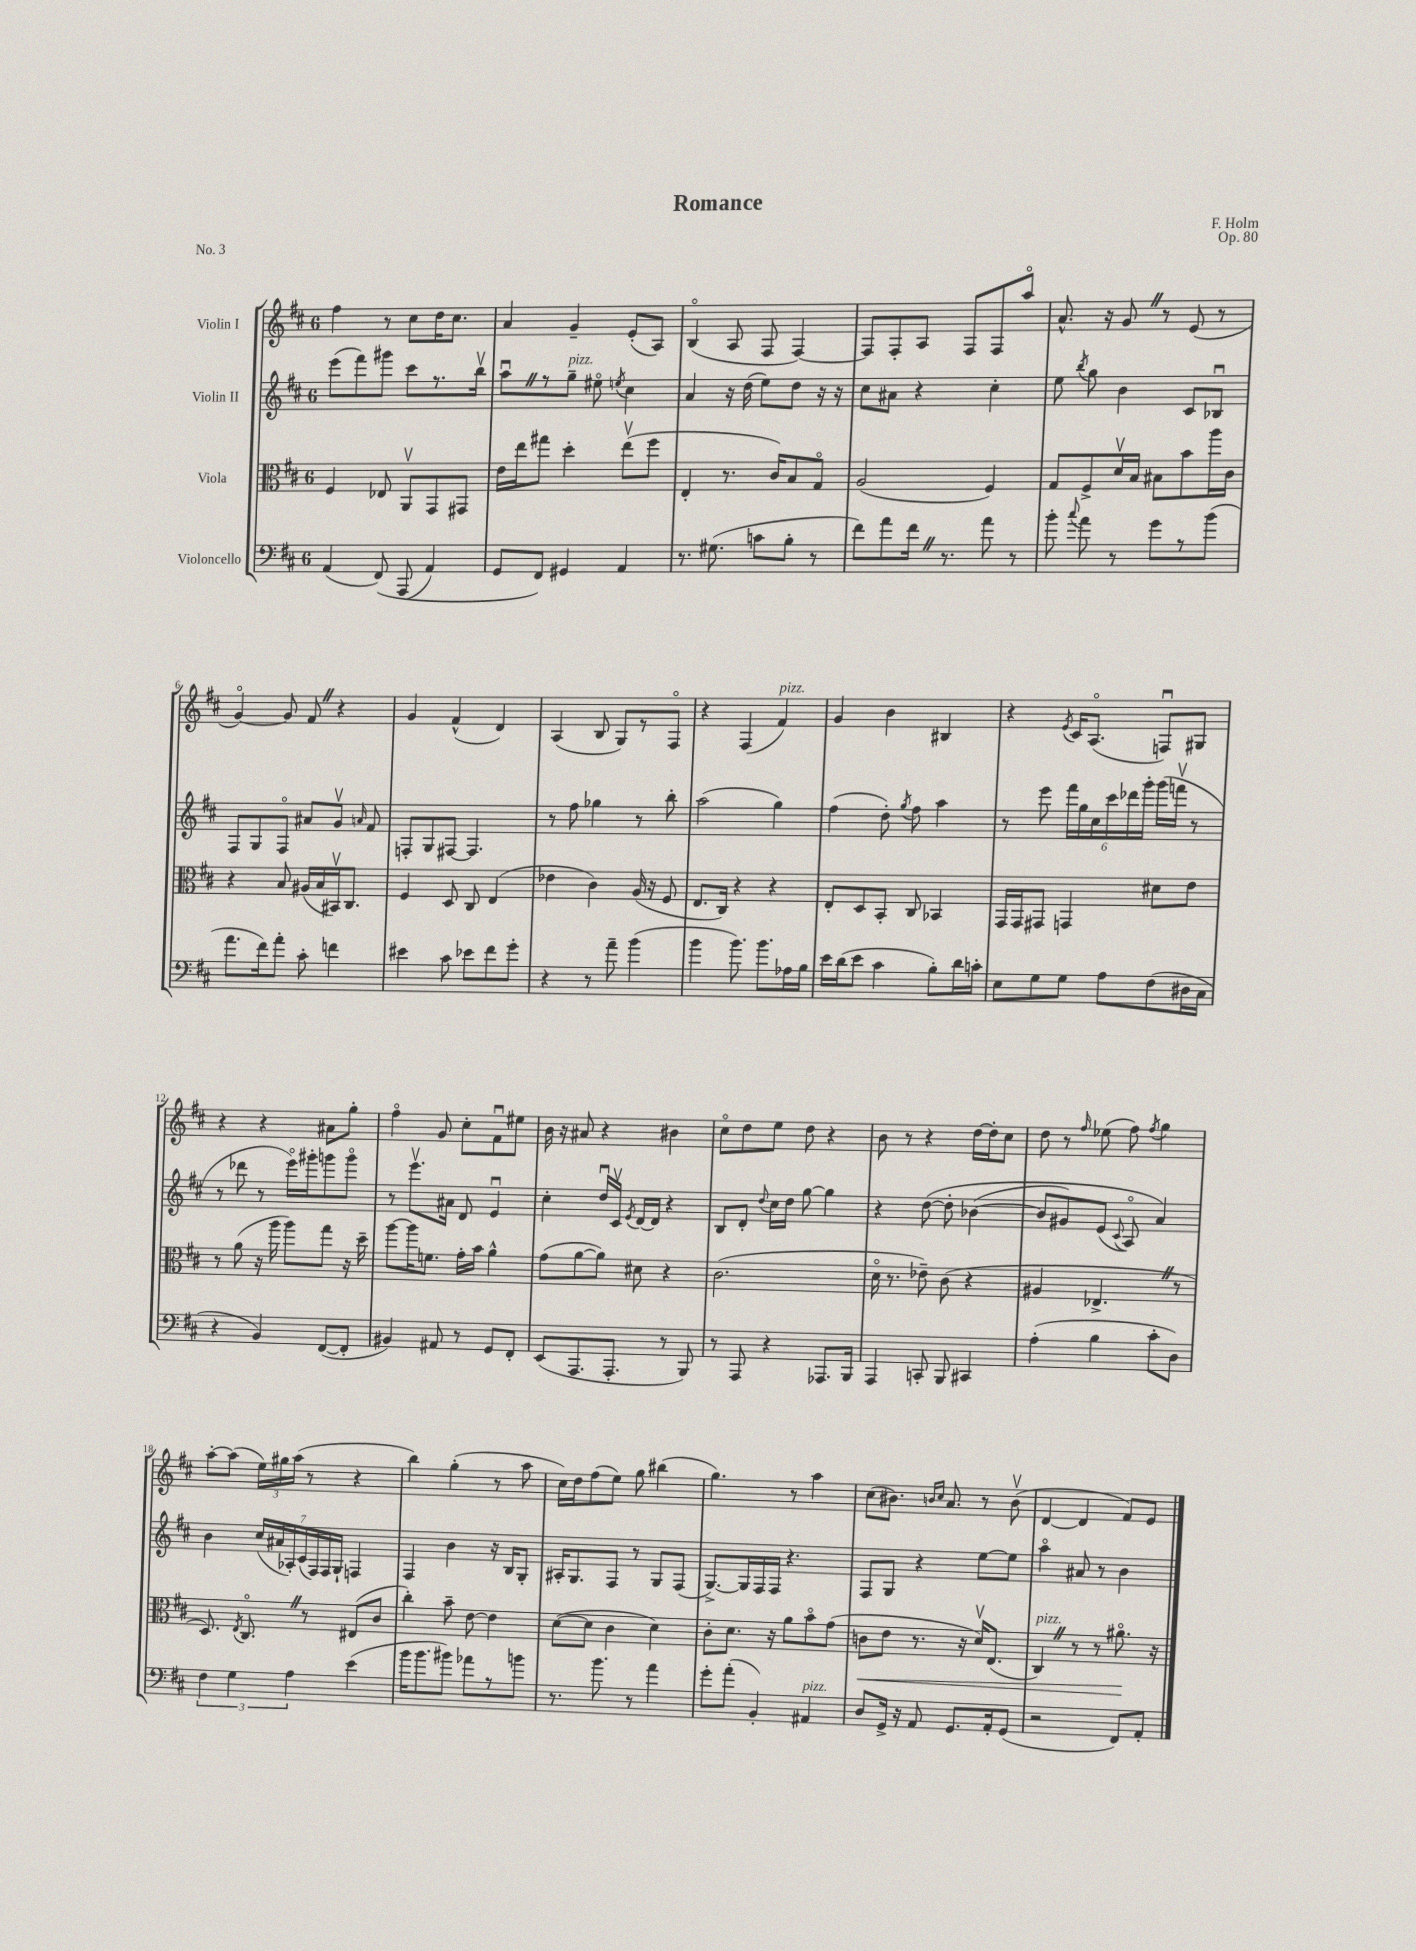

**kern	**kern	**dynam	**kern	**kern
*part4	*part3	*part3	*part2	*part1
*staff4	*staff3	*staff3	*staff2	*staff1
*I"Violoncello	*I"Viola	*	*I"Violin II	*I"Violin I
*clefF4	*clefC3	*	*clefG2	*clefG2
*k[f#c#]	*k[f#c#]	*	*k[f#c#]	*k[f#c#]
*M6/8	*M6/8	*	*M6/8	*M6/8
=1	=1	=1	=1	=1
(4AA/	4F#/	.	(8eee\L	4ff#\
.	.	.	8fff#\)	.
(8FF#/)	8E-X/	.	8ggg#X\J	8r
(8AAA/	8AAv/L	.	8ccc#\L	8cc#\L
4AA/)	8GG/	.	8.r	16dd\K
.	.	.	.	8.cc#\J
.	8GG#X/J	.	.	.
.	.	.	16bbv\Jk	.
=2	=2	=2	=2	=2
8GG/L	16e\LL	.	8aauZ\L	4a/
.	16ee\J	.	.	.
8FF#/J)	8gg#X\J	.	8r	.
!	!	!	!LO:TX:a:i:t=pizz.	!
4GG#X/	4dd'\	.	8gg~\J	4g~/
.	.	.	8ee#X\	.
.	.	.	8qeen/	.
4AA/	(8eev\L	.	4cc#\	(8e'/L
.	8ff#\J	.	.	8A/J)
=3	=3	=3	=3	=3
8.r	4E'/	.	4a/	(4B/
(8.G#X\	.	.	.	.
.	8.r	.	16r	8A/
.	.	.	(16dd\	.
8cn\L	.	.	8ee\L)	8F#/
.	16c#/KL)	.	.	.
8B'\J	8B/	.	8dd\J	[4F#/)
8r	8G/J	.	16r	.
.	.	.	16r	.
=4	=4	=4	=4	=4
8f#\L)	(2A/	.	8cc#\L	8F#/L]
8a\	.	.	8a#X\J	8F#'/
16f#Z\Jk	.	.	4r	8A/J
8.r	.	.	.	.
.	.	.	.	8F#/L
8a\	4F#/)	.	4cc#'\	8F#/
8r	.	.	.	8aa/J
=5	=5	=5	=5	=5
8b'\	8G/L	.	8ee\	8.a^^/
8qqcc#/	.	.	8qbb/	.
8a\	8F#^/	.	8gg\	.
.	.	.	.	16r
8r	16dv/L	.	4b\	8gZ/
.	16B/JJ	.	.	.
8g\L	8B#X\L	.	.	8r
8r	8b\	.	8c#/L	(8e/
(8b\J	16aa\L	.	8B-Xu/J	8r
.	16c#\JJ	.	.	.
!!LO:LB:g=z
=6	=6	=6	=6	=6
8.a\L	4r	.	8F#/L	[4g/)
.	.	.	8G/	.
16f#\k)	.	.	.	.
8a'\J	8B/	.	8F#/J	8g/]
8c#'\	(16A#X/LL	.	8a#X/L	8f#Z/
.	16B/	.	.	.
4fn\	16BB#Xv/J)	.	8gv/J	4r
.	8.C#/J	.	.	.
.	.	.	16qqan/	.
.	.	.	8f#/	.
=7	=7	=7	=7	=7
4e#X\	4F#/	.	8Fn'/L	4g/
.	.	.	8G/	.
8c#\	8D/	.	[8F#X/J	(4f#^^/
8e-X\L	8C#/	.	4.F#/]	.
8f#\	(4E/	.	.	4d/)
8g'\J	.	.	.	.
=8	=8	=8	=8	=8
4r	4e-X\	.	8r	(4A/
.	.	.	8ff#\	.
8r	4c#\)	.	4gg-X\	8B/
8a~\	.	.	.	8G/L)
(4b\	(16A/	.	8r	8r
.	16r	.	.	.
.	8F#/	.	8bb'\	8F#/J
=9	=9	=9	=9	=9
4b\	8.E/L	.	(2aa\	4r
.	16C#/Jk)	.	.	.
8.b\)	4r	.	.	(4F#/
8.b\L	.	.	.	.
!	!	!	!	!LO:TX:a:i:t=pizz.
.	4r	.	4gg\)	4f#/)
16A-X\L	.	.	.	.
16B\JJ	.	.	.	.
=10	=10	=10	=10	=10
16e\LL	8E'/L	.	(4ff#\	4g/
(16d\J	.	.	.	.
8e\J	8D/	.	.	.
4c#\	8BB'/J	.	8dd'\)	4b\
.	.	.	8qgg/	.
.	8C#/	.	8ff#\	.
8B'\L)	4BB-X/	.	4aa\	4B#X/
16d\L	.	.	.	.
16cn'\JJ	.	.	.	.
=11	=11	=11	=11	=11
8E\L	16GG/LL	.	8r	4r
.	16GG/J	.	.	.
8G\	8GG#X/J	.	8eee\	.
.	.	.	.	8qe/
8G\J	4GGn/	.	24fff#\LL	16c#/KL
.	.	.	24gg\	.
.	.	.	.	(8.A/J
.	.	.	24cc#\	.
8A\L	.	.	24ccc#\	.
.	.	.	24ddd-X\	.
.	.	.	24ggg'\JJ	.
(8F#\	8d#X\L	.	(16ggg\LL	8Fnu/L)
.	.	.	16fffnv\JJ	.
16D#X\L	8e\J	.	8r	8G#X/J
16C#\JJ	.	.	.	.
!!LO:LB:g=z
=12	=12	=12	=12	=12
4r	8r	.	8r	4r
.	(8a\	.	8ddd-X\	.
4BB/)	16r	.	8r	4r
.	16aa\	.	.	.
.	8aa\L)	.	16eee\LL)	.
.	.	.	16ggg#X'\J	.
([8FF#/L	8gg\J	.	8gggn\	8a#X\L
8FF#'/J]	16r	.	8ggg\J	8gg'\J
.	16dd~\	.	.	.
=13	=13	=13	=13	=13
4BB#X/)	[8aa\L	.	8r	4ff#\
.	16aa\K]	.	8.eeev\L	.
.	8.fn\J	.	.	.
8AA#X/	.	.	.	8g/
.	.	.	16a#X\Jk	.
8r	16g'\LL	.	8d/	8cc#'\L
.	16b\JJ	.	.	.
8GG/L	4a^^\	.	4eu/	8f#u\
8FF#'/J	.	.	.	8ee#X\J
=14	=14	=14	=14	=14
(8EE/L	(8g\L	.	4cc#'\	16b\
.	.	.	.	16r
8.AAA/	[8a\	.	.	8a#X/
.	8a\J])	.	16ddu/LL	4r
8.AAA'/J	.	.	16c#v/JJ	.
.	.	.	8qe/	.
.	8d#X\	.	[16d/LL	.
.	.	.	16d/JJ]	.
8r	4r	.	4r	4b#X\
8BBB/)	.	.	.	.
=15	=15	=15	=15	=15
8r	(2.c#\	.	8B/L	8cc#\L
8AAA/	.	.	8d'/J	8dd\
.	.	.	8qqdd/	.
4r	.	.	16cc#\LL	8ee\J
.	.	.	16dd\JJ	.
.	.	.	[8gg\	8dd\
8.AAA-X/L	.	.	4gg\]	4r
16BBB/Jk	.	.	.	.
=16	=16	=16	=16	=16
4AAA/	16d\	.	4r	8b\
.	8.r	.	.	.
.	.	.	.	8r
8CCn'/	8e-X~\)	.	([8dd\	4r
8BBB/	(8c#\	.	8dd'\]	.
4CC#X/	4r	.	([4b-X\	[16dd\LL
.	.	.	.	16dd'\J]
.	.	.	.	8cc#\J
=17	=17	=17	=17	=17
(4A'\	4A#X/	.	8b-/L]	8dd\
.	.	.	8g#X/)	8r
.	.	.	.	16qqff#/
4B\	4.E-X^Z/	.	(8e/J	(8ee-X\
.	.	.	8qqc#/	.
.	.	.	8A/)	8ff#\)
.	.	.	.	8qff#/
8c#'\L	.	.	4a/)	4gg\
8D\J)	8r	.	.	.
!!LO:LB:g=z
=18	=18	=18	=18	=18
6F#\	8.D/)	.	4b\	[8aa'\L
.	.	.	.	(8aa\J]
6G\	.	.	.	.
.	8qE/	.	.	.
.	8.C#Z/	.	.	.
.	.	.	(28cc#/LL	24ee\LL)
.	.	.	28a#X/	.
.	.	.	.	24gg#X\
.	.	.	28A-X'/)	.
6A\	.	.	.	(24aa\JJ
.	.	.	(28c#/	.
.	8r	.	.	8r
.	.	.	28F#/)	.
.	.	.	28F#/	.
.	.	.	28G`/JJ	.
(4e\	(8E#X/L	.	4Fn/	4r
.	8c#/J	.	.	.
=19	=19	=19	=19	=19
16b\KL	4cc#'\)	.	4F#/	4bb\)
8.b\	.	.	.	.
8b#X\J)	8b~\	.	4b\	(4gg'\
8a-X\L	[8e\	.	.	.
8r	4e\]	.	16r	8r
.	.	.	16B/KL	.
8bn\J	.	.	8G'/J	8aa\
=20	=20	=20	=20	=20
8.r	([8d\L	.	16A#X'/KL	16cc#\LL)
.	.	.	8.G/	16dd\J
.	8d\J]	.	.	(8ff#\
8.b\	.	.	.	.
.	4c#\	.	8F#/J	8ee\J)
8r	.	.	8r	8gg\
4a\	4d\)	.	8G/L	(4bb#X\
.	.	.	(8F#/J	.
=21	=21	=21	=21	=21
8g'\L	8c#'\L	.	[8.G^/L)	4.gg\)
(8a'\J	8.d\J	.	.	.
.	.	.	16G/L]	.
4BB'/)	.	.	16F#/	.
.	16r	.	16F#/JJ	.
.	8a\L	.	4.r	8r
!LO:TX:a:i:t=pizz.	!	!	!	!
4AA#X/	8b\	.	.	4aa\
.	(8g\J	.	.	.
=22	=22	=22	=22	=22
!	!	!LO:HP:b	!	!
8D/L	8cn\L	<	8F#/L	(8cc#\L
16GG^/Jk	8e\J	.	8G/J	8.b#X\J)
16r	.	.	.	.
8AA/	8.r	.	4r	.
.	.	.	.	16qqbn/LL
.	.	.	.	16qqcc#/JJ
.	.	.	.	8.a/
8.GG/L	.	.	.	.
.	16r	.	.	.
.	16dv/KL)	.	[8ee\L	8r
16AA'/k	(8.E/J	.	.	.
(8GG/J	.	.	8ee\J]	(8bv\
=23	=23	=23	=23	=23
!	!LO:TX:a:i:t=pizz.	!	!	!
2r	4C#Z/)	.	4aa\	[4d/
.	8r	.	8a#X/	4d/]
.	8r	.	8r	.
8FF#/L)	8.a#X\	.	4b\	8f#/L)
8AA'/J	.	.	.	8e/J
.	16r	[	.	.
==	==	==	==	==
*-	*-	*-	*-	*-
